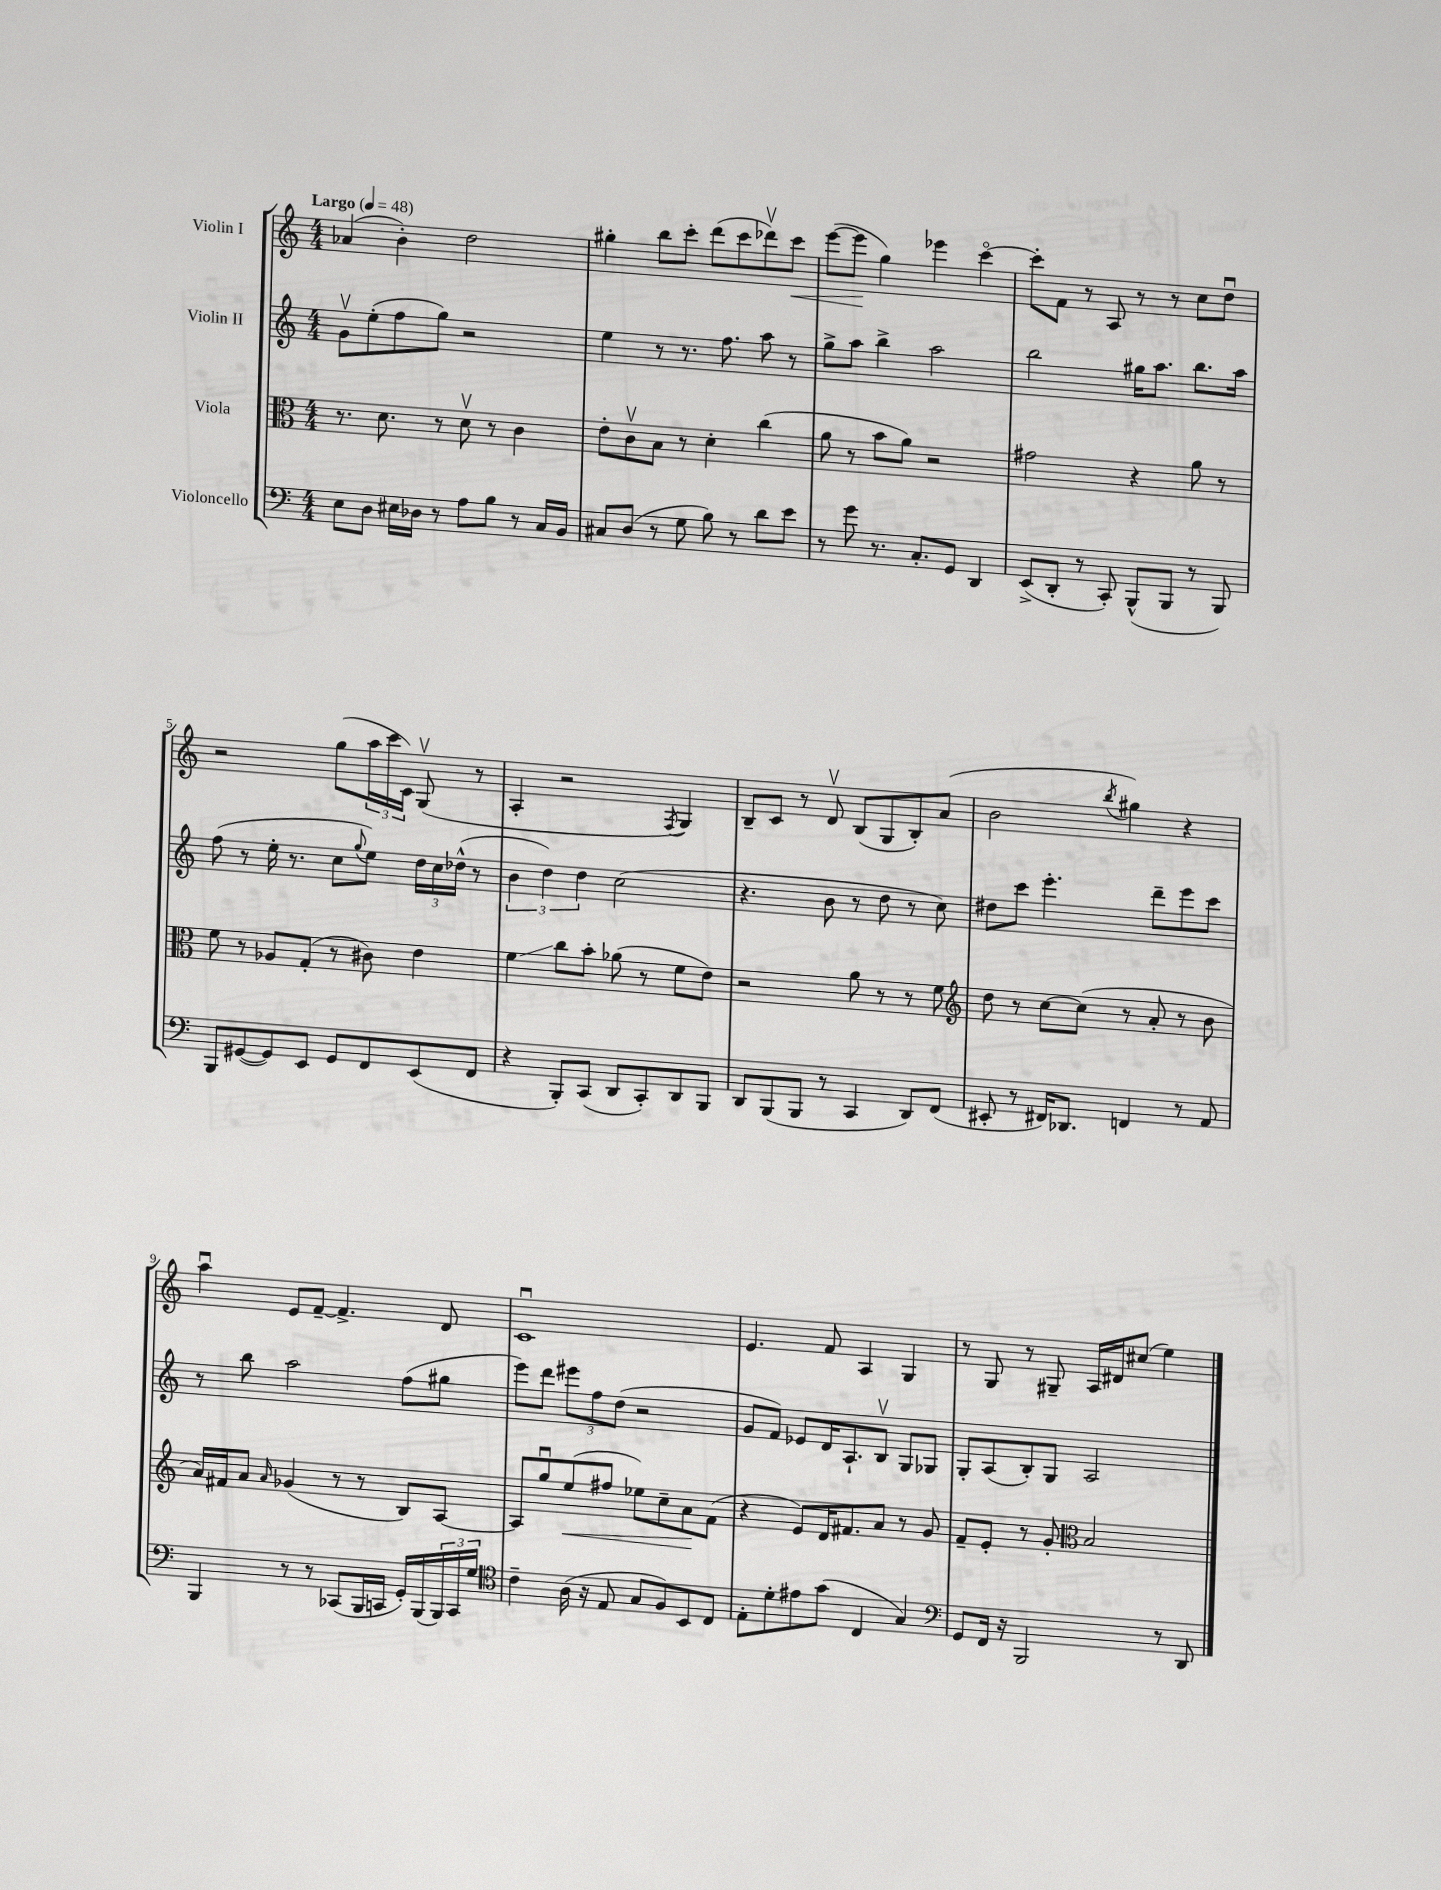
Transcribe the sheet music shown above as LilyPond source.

<<
\new StaffGroup <<
\new Staff = "s0" \with { instrumentName = "Violin I" } {
    \clef treble \key c \major \numericTimeSignature \time 4/4 \tempo "Largo" 4 = 48
    aes'4( b'4-.) d''2 |
    gis''4-. b''8 c'''8-. d'''8( c'''8 des'''8\upbow) c'''8\< |
    e'''8~( e'''8\! g''4) ees'''4 c'''4~\flageolet |
    c'''8-. f'8 r8 a8 r8 r8 c''8 d''8\downbow |
    r2 g''8( \tuplet 3/2 { a''16 c'''16 c'16) } g8\upbow( r8 |
    a4-. r2 \acciaccatura { f8 } g4) |
    b8-- c'8 r8 d'8\upbow b8( g8 b8-.) a'8( |
    b'2 \acciaccatura { b''8 } gis''4) r4 |
    a''4\downbow e'8 f'8~-- f'4.-> d'8 |
    c'1\downbow |
    e'4. f'8 a4 g4 |
    r8 g8 r8 gis8-- a16 dis'16 cis''8( e''4) \bar "|." |
}
\new Staff = "s1" \with { instrumentName = "Violin II" } {
    \clef treble \key c \major \numericTimeSignature \time 4/4
    g'8\upbow e''8-.( f''8 g''8) r2 |
    e''4 r8 r8. f''8. a''8 r8 |
    g''8-> a''8 b''4-> a''2 |
    b''2 gis''16 a''8. b''8. a''16 |
    f''8( r8 e''16-. r8. c''8 \appoggiatura { g''8 } e''8) \tuplet 3/2 { d''16 c''16 des''16-^( } r8 |
    \tuplet 3/2 { b'4 d''4) d''4 } c''2( |
    r4. b'8 r8 d''8 r8 c''8) |
    dis''8 c'''8 e'''4.-. d'''8-- e'''8 c'''8 |
    r8 b''8 a''2 f''8( gis''8 |
    e'''8) d'''8 \tuplet 3/2 { eis'''8 f''8 d''8( } r2 |
    g'8 f'8) ees'8 d'16 a8.-! b8\upbow g8 ges8 |
    g8-. a8( b8-.) g8 a2 \bar "|." |
}
\new Staff = "s2" \with { instrumentName = "Viola" } {
    \clef alto \key c \major \numericTimeSignature \time 4/4
    r8. d'8. r8 d'8\upbow r8 c'4 |
    e'8-. c'8\upbow b8 r8 d'4-. c''4( |
    a'8 r8 b'8 a'8) r2 |
    gis'2 r4 a'8 r8 |
    f'8 r8 aes8 g8-.( r8 cis'8) e'4 |
    f'4\glissando c''8 b'8-. aes'8( r8 f'8 e'8) |
    r2 a'8 r8 r8 f'8 |
    \clef treble d''8 r8 c''8~ c''8( r8 a'8-. r8 b'8 |
    a'16) fis'16 a'8 \grace { a'16 } ges'4( r8 r8 b8) a8~ |
    a8 g''8\downbow e''8\<( fis''8 ees''8) c''8-- a'8\! f'8( |
    r4 e'8) d'16 fis'8. a'8 r8 g'8 |
    f'8-- e'8-. r8 g'8-. \clef alto b2 \bar "|." |
}
\new Staff = "s3" \with { instrumentName = "Violoncello" } {
    \clef bass \key c \major \numericTimeSignature \time 4/4
    e8 d8 eis16 des16 r8 a8 b8 r8 c16 b,16 |
    cis8 d8( r8 g8 b8) r8 d'8 e'8 |
    r8 g'8 r8. c8.-. g,8 d,4 |
    e,8->( d,8-. r8 c,8-.) b,,8-^( b,,8 r8 b,,8) |
    b,,8 gis,8~( gis,8) e,8 gis,8 f,8 e,8( f,8 |
    r4 b,,8-.) c,8( d,8 c,8-.) d,8 b,,8 |
    d,8 b,,8( b,,8 r8 c,4 d,8) f,8( |
    eis,8-. r8 fis,16) des,8. f,4 r8 a,8 |
    b,,4 r8 r8 ces,8( b,,16 c,16 g,16-.) b,,16( \tuplet 3/2 { b,,16) c,16 g16 } |
    \clef tenor c'4-- a16( r16 e8 g8 f8) b,8 c8 |
    e8-. d'8-. eis'8 g'8( c4 g4) |
    \clef bass g,8 f,16 r16 b,,2 r8 d,8 \bar "|." |
}
>>
>>
